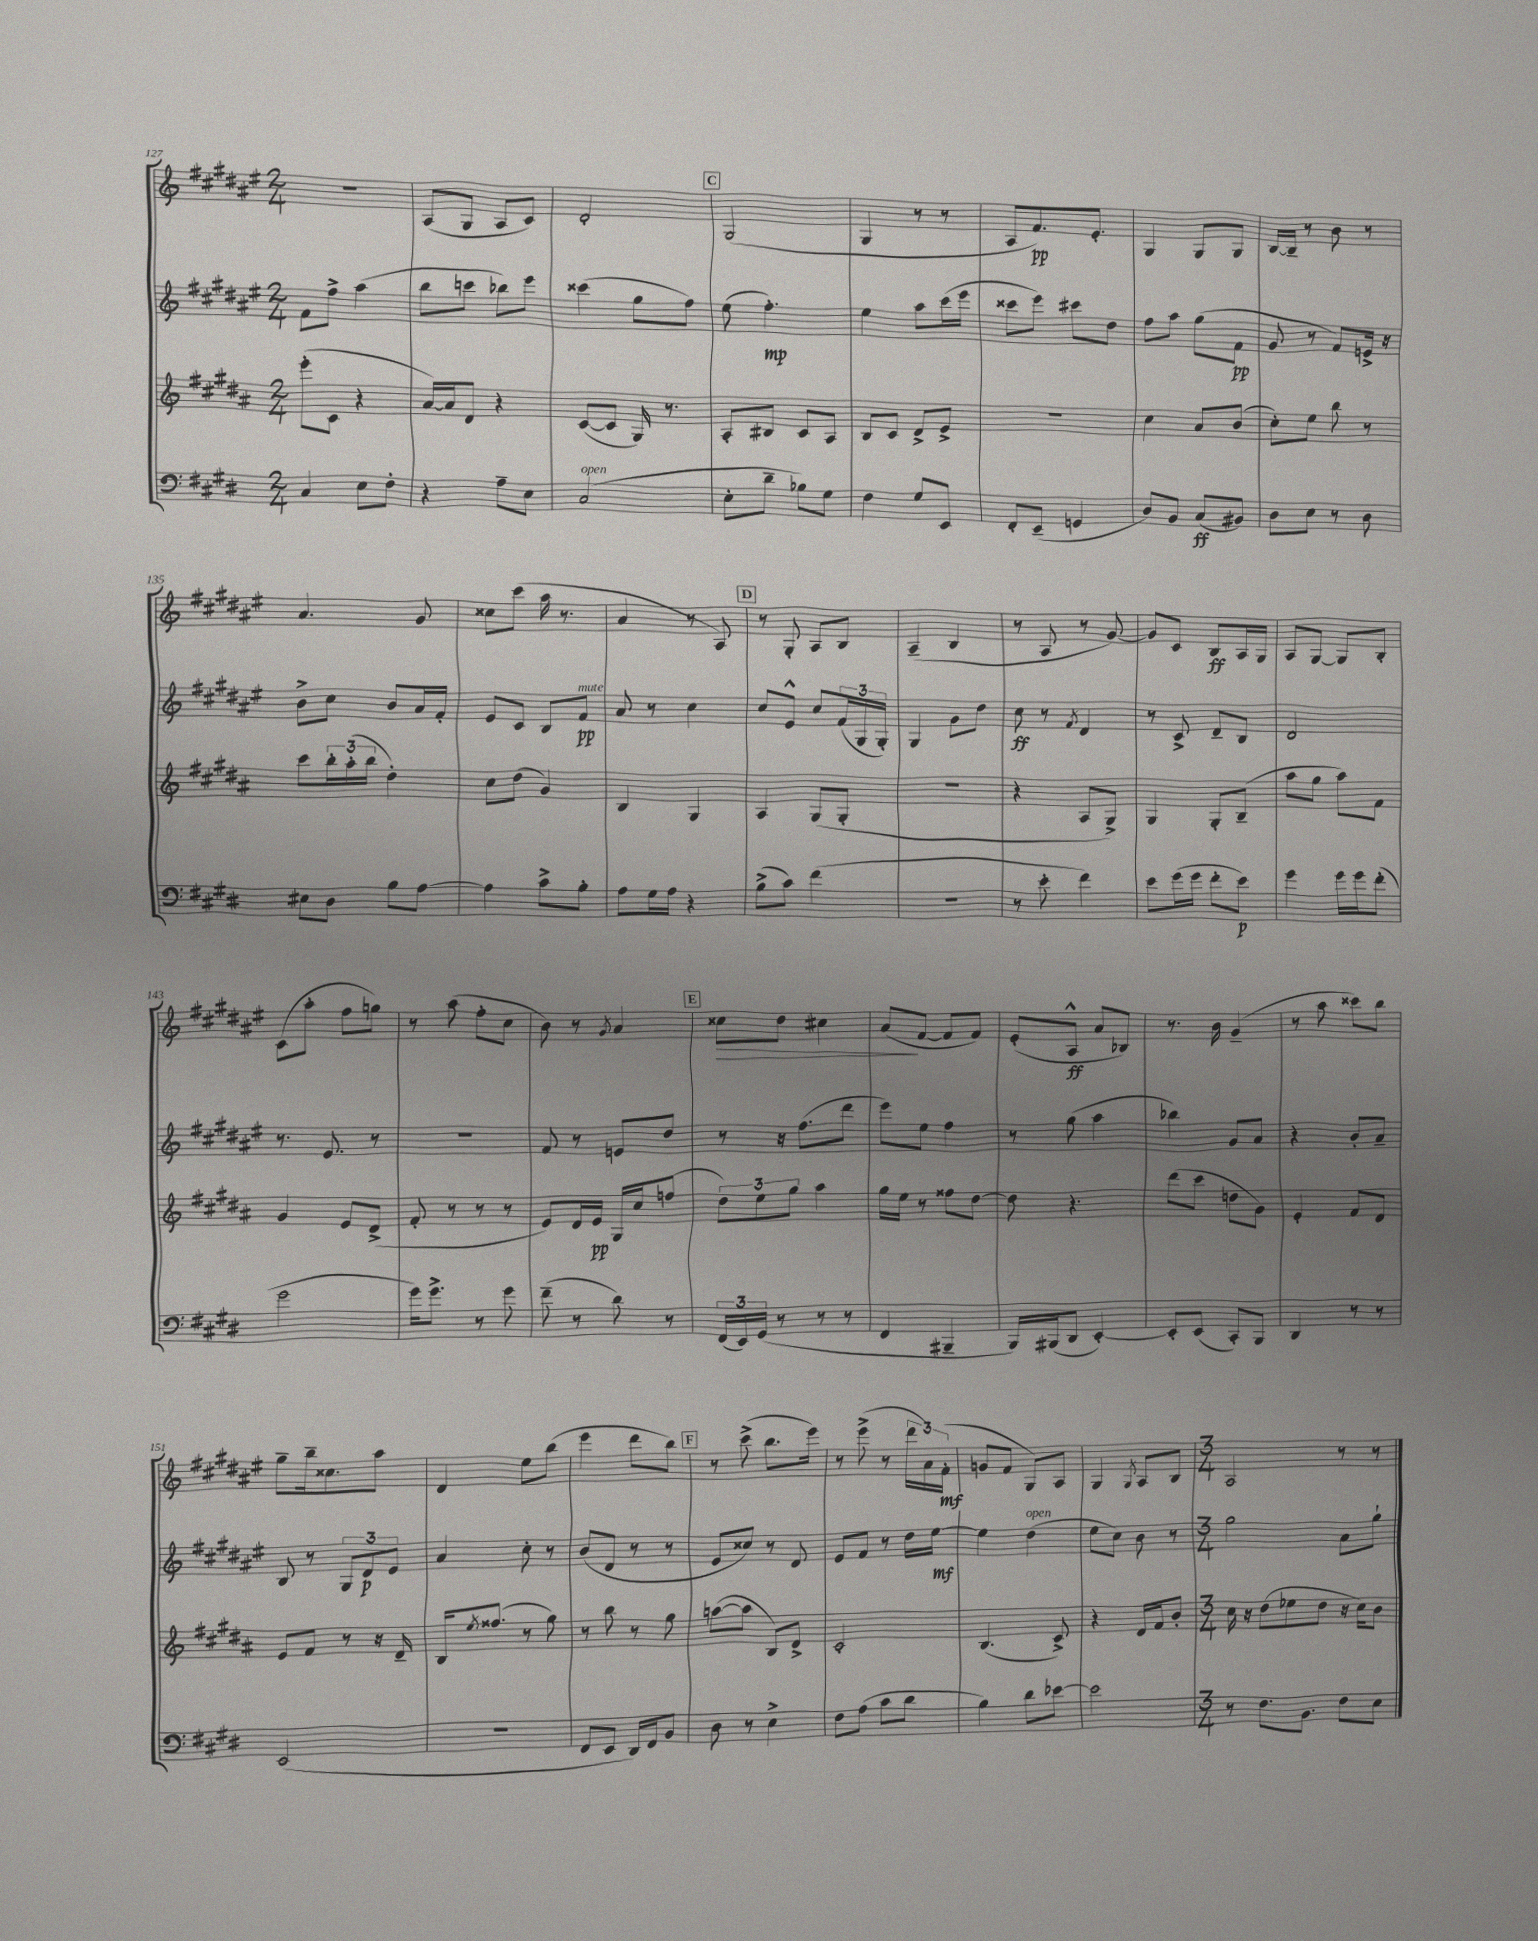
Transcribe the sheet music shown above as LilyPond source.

<<
\new StaffGroup <<
\new Staff = "s0" {
    \clef treble \key fis \major \numericTimeSignature \time 2/4
    r2 |
    ais8( gis8 ais8 cis'8) |
    dis'2-. |
    \mark \markup { \box "C" } gis2( |
    gis4 r8 r8 |
    ais8 fis'8.\pp) eis'8.-. |
    gis4 gis8 gis8 |
    b16~ b16-- r8 b'8 r8 |
    ais'4. gis'8 |
    cisis''8 cis'''8( ais''16 r8. |
    ais'4 r8 ais8) |
    \mark \markup { \box "D" } r8 gis8-. ais8 b8 |
    ais4--( b4 |
    r8 ais8 r8 gis'8~) |
    gis'8 cis'8 b8\ff ais16 gis16 |
    ais8 gis8~ gis8 b8-. |
    cis'8( ais''8-. fis''8 g''8) |
    r8 ais''8( fis''8-. cis''8 |
    b'8) r8 \acciaccatura { gis'8 } ais'4 |
    \mark \markup { \box "E" } cisis''8\> dis''8 cis''4 |
    ais'8\!( fis'8~ fis'8 fis'8) |
    eis'8-.( ais8-^\ff ais'8 bes8) |
    r8. b'16 gis'4--( |
    r8 ais''8 cisis'''8) b''8 |
    gis''8-- b''16-- cisis''8. ais''8 |
    dis'4 eis''8 b''8( |
    eis'''4 dis'''8 b''8) |
    \mark \markup { \box "F" } r8 cis'''8->( b''8. eis'''16) |
    r8 eis'''8->( r8 \tuplet 3/2 { dis'''16 ais'16) fis'16-.\mf( } |
    g'8 fis'8 gis8) ais8 |
    gis4 \acciaccatura { gis8 } ais8 b8 |
    \numericTimeSignature \time 3/4 ais2 r8 r8 \bar "|." |
}
\new Staff = "s1" {
    \clef treble \key fis \major \numericTimeSignature \time 2/4
    fis'8 fis''8-> ais''4( |
    b''8 c'''8 bes''8) eis'''8 |
    cisis'''4( gis''8 fis''8) |
    \mark \markup { \box "C" } eis''8( fis''4.-.\mp) |
    eis''4 ais''8 cis'''16( eis'''16 |
    cisis'''8 eis'''8) cis'''8 dis''8 |
    fis''8 ais''8 gis''8( fis'8\pp |
    gis'8 r8 fis'8) e'16-> r16 |
    b'8-> cis''8 b'8 ais'16 fis'16-. |
    eis'8 cis'8 b8 fis'8\pp^\markup { \italic "mute" } |
    ais'8 r8 cis''4 |
    \mark \markup { \box "D" } cis''8 eis'8-^ cis''8 \tuplet 3/2 { fis'16( gis16 gis16-.) } |
    gis4 gis'8 dis''8 |
    cis''8\ff r8 \acciaccatura { fis'8 } dis'4 |
    r8 cis'8-> dis'8-- b8 |
    dis'2 |
    r8. eis'8. r8 |
    r2 |
    fis'8 r8 e'8 dis''8 |
    \mark \markup { \box "E" } r8 r16 fis''8.( dis'''8 |
    eis'''8) eis''8 fis''4 |
    r8 gis''8( ais''4 |
    bes''4) gis'8 ais'8 |
    r4 b'8-. ais'8-- |
    b8 r8 \tuplet 3/2 { gis8 dis'8\p eis'8 } |
    ais'4 cis''8-. r8 |
    b'8( dis'8 r8 r8 |
    \mark \markup { \box "F" } eis'8 cisis''8) r8 dis'8 |
    eis'8 fis'8 r8 dis''16 eis''16~\mf |
    eis''4 dis''4^\markup { \italic "open" }( |
    eis''8 cis''8) b'8 r8 |
    \numericTimeSignature \time 3/4 gis''2 ais'8 gis''8-! \bar "|." |
}
\new Staff = "s2" {
    \clef treble \key b \major \numericTimeSignature \time 2/4
    e'''8-.( cis'8 r4 |
    ais'16~) ais'16 dis'8 r4 |
    cis'8~( cis'8 gis16) r8. |
    \mark \markup { \box "C" } ais8-. bis8 cis'8 ais8 |
    b8 cis'8 dis'8-> e'8-> |
    r2 |
    cis''4 ais'8 b'8( |
    cis''8-.) e''8 b''8 r8 |
    cis'''8 \tuplet 3/2 { b''16-. ais''16-.( b''16 } dis''4-.) |
    cis''8 dis''8( gis'4) |
    b4 gis4 |
    \mark \markup { \box "D" } ais4 gis8( gis8-. |
    r2 |
    r4 ais8 gis8->) |
    gis4 gis8-. b8--( |
    ais''8 gis''8 ais''8) fis'8 |
    gis'4 e'8 dis'8->( |
    fis'8-. r8 r8 r8 |
    e'8) dis'16 e'16\pp gis16 cis''16 f''8( |
    \mark \markup { \box "E" } \tuplet 3/2 { dis''8) e''8 gis''8 } ais''4 |
    gis''16 e''16 r8 fisis''8 dis''8~ |
    dis''8 r4. |
    dis'''8( cis'''8 d''8 gis'8) |
    e'4-. fis'8 dis'8 |
    e'8 fis'8 r8 r16 dis'16-- |
    b16 \acciaccatura { e''8 } fisis''8.( r8 gis''8) |
    r8 b''8 r8 gis''8 |
    \mark \markup { \box "F" } a''8~( a''8 b8) dis'8-> |
    cis'2-. |
    b4.( cis'8->) |
    r4 dis'16 fis'16 b'8-. |
    \numericTimeSignature \time 3/4 cis''16 r16 dis''8( ees''8 dis''8 r16 cis''16) b'8 \bar "|." |
}
\new Staff = "s3" {
    \clef bass \key e \major \numericTimeSignature \time 2/4
    cis4 e8 fis8-. |
    r4 a8-- e8 |
    cis2^\markup { \italic "open" }( |
    \mark \markup { \box "C" } e8-. dis'8-- bes8) gis8 |
    fis4 gis8 e,8 |
    fis,8-. e,8--( g,4 |
    dis8) b,8 cis8\ff( bis,8) |
    dis8 e8 r8 dis8 |
    eis8 dis8 b8 a8~ |
    a4 cis'8-> b8-. |
    a8 gis16 a16 r4 |
    \mark \markup { \box "D" } b8->( cis'8) fis'4( |
    R2 |
    r8 e'8-. fis'4) |
    e'8 gis'16( gis'16 fis'8-. e'8\p) |
    gis'4 gis'16 gis'16 fis'8-.( |
    gis'2 |
    gis'16) gis'8.-> r8 gis'8 |
    fis'8--( r8 dis'8) r8 |
    \mark \markup { \box "E" } \tuplet 3/2 { fis,16( e,16) gis,16( } r8 r8 r8 |
    fis,4 bis,,4-- |
    b,,16) bis,,16( dis,8 e,4~-.) |
    e,8-. e,8( cis,8-.) b,,8 |
    dis,4 r8 r8 |
    e,2( |
    r2 |
    fis,8 e,8 dis,16) fis,16 b,8 |
    \mark \markup { \box "F" } dis8 r8 e4-> |
    fis8 a8( cis'8 dis'8 |
    b4) dis'8 ees'8~ |
    ees'2 |
    \numericTimeSignature \time 3/4 r8 fis8. b,8. fis8 e8 \bar "|." |
}
>>
>>
\layout { \context { \Score currentBarNumber = #127 } }
